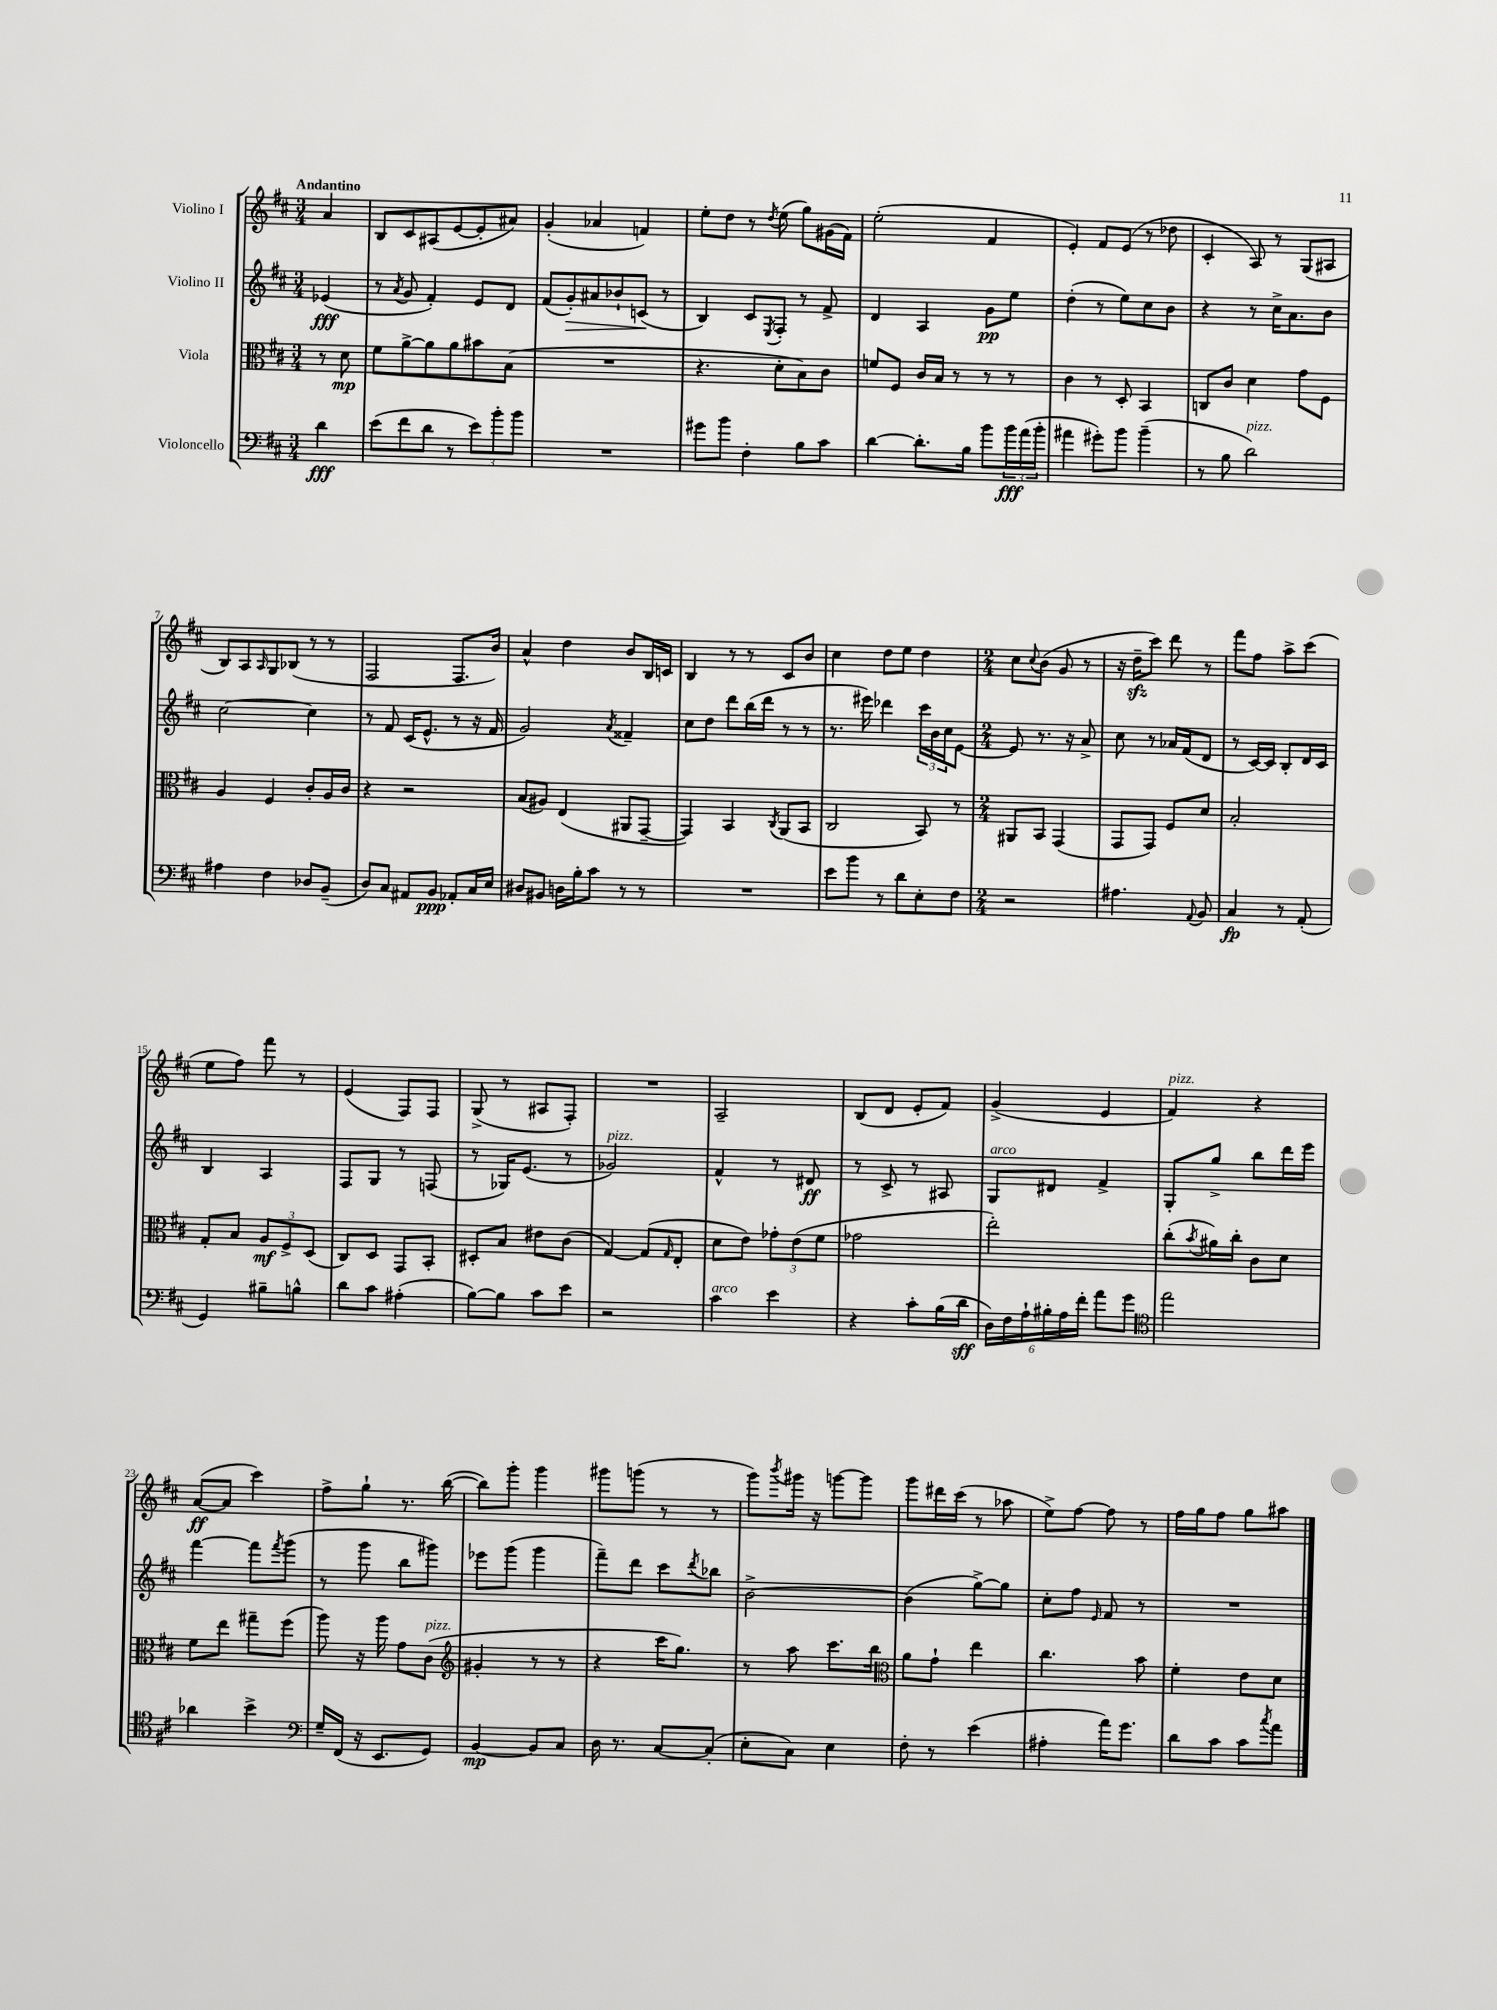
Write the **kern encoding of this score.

**kern	**kern	**kern	**kern
*staff4	*staff3	*staff2	*staff1
*clefF4	*clefC3	*clefG2	*clefG2
*k[f#c#]	*k[f#c#]	*k[f#c#]	*k[f#c#]
*M3/4	*M3/4	*M3/4	*M3/4
4d	8r	(4e-	4a
.	8d	.	.
=	=	=	=
(8e	8f#	8r	8B
.	.	8qa	.
8f#	[8a^	8g	8c#
8d	8a]	4f#')	(8A#
8r	8a	.	[8e
12e)	8b#	8e	8e']
12b'	.	.	.
.	(8B	8d	8a#)
12b	.	.	.
=	=	=	=
2.r	2.r	(8f#	(4g'
.	.	8g')	.
.	.	8a#	4a-
.	.	8b-`	.
.	.	(8c	4f)
.	.	8r	.
=	=	=	=
8g#	4.r	4B)	8ee'
8b	.	.	8dd
4F#'	.	8c#	8r
.	.	8qE	8qdd
.	8d'	8F#'	(8ee
8B	8B)	8r	8gg)
8c#	8c#	8f#^	(16g#
.	.	.	16f#)
=	=	=	=
[4d	8f	4d	(2ee'
.	8F#	.	.
8.d']	16c#	4A	.
.	16B	.	.
.	8r	.	.
16B	.	.	.
8b	8r	8g	4f#
24b	8r	8ee	.
(24a	.	.	.
24b'	.	.	.
=	=	=	=
4a#	4c#	(4dd'	4e')
8g#')	8r	8r	8f#
8b	8D'	8ee)	(8e
(4b~	4BB	8cc#	8r
.	.	8b	8dd-
=	=	=	=
8r	8C	4r	4c#'
8B	8c#	.	.
2d)	4d	8r	8A)
.	.	16cc#^	8r
.	.	8.a	.
.	8g	.	(8G
.	8F#	8b	8A#
=	=	=	=
4A#	4A	[2cc#	8B)
.	.	.	8A
.	.	.	16qqA
4F#	4F#	.	8G
.	.	.	(8B-
8D-	8c#'	4cc#]	8r
(8BB~	16A	.	8r
.	16c#	.	.
=	=	=	=
8D)	4r	8r	2F#
8C#	.	8f#	.
8AA#	2r	(16c#	.
.	.	8.e^^	.
8BB	.	.	.
8AA-'	.	8r	8.F#
16C#	.	16r	.
16E	.	16f#	16b)
=	=	=	=
8D#	(8B	2g)	4a^^
8BB#	8A#)	.	.
16D	(4E	.	4dd
16B'	.	.	.
8c#	.	.	.
.	.	8qa	.
8r	8AA#	4f##~	8b
8r	[8GG~	.	16B
.	.	.	16c
=	=	=	=
2.r	4GG])	8cc#	4B
.	.	8dd	.
.	4BB	8ddd	8r
.	.	(16bb	8r
.	.	16ddd	.
.	8qC#	.	.
.	(8AA	8r	8c#
.	8BB	8r	8b
=	=	=	=
8e	2C#	8.r	4cc#
8b	.	.	.
.	.	16eee#)	.
8r	.	4ddd-	8dd
8d	.	.	8ee
8E'	8BB)	24ccc#	4dd
.	.	24b	.
.	.	24cc#	.
8F#	8r	[8e	.
=	=	=	=
*M2/4	*M2/4	*M2/4	*M2/4
2r	8AA#	8e]	8cc#
.	.	.	8qqcc#
.	8BB	8.r	(8b
.	(4GG	.	8g
.	.	16r	.
.	.	8a^	8r
=	=	=	=
4.A#	8GG	8cc#	16r
.	.	.	16dd~
.	8GG)	8r	8ccc#)
.	8F#	16a-	8ddd
.	.	(16f#	.
8qqAA	.	.	.
8BB	8d	8d	8r
=	=	=	=
4C#	2B'	8r	8fff#
.	.	[16c#)	8ff#
.	.	16c#]	.
8r	.	8B'	8aa^
(8AA'	.	16d	(8ccc#
.	.	16c#	.
=	=	=	=
4GG)	8G'	4B	8ee
.	8B	.	8ff#)
8B#~	12A	4A	8fff#
.	12F#^	.	.
8B^^	.	.	8r
.	(12D	.	.
=	=	=	=
8d	8C#)	8F#	(4e
8c#	8D	8G	.
(4A#'	8GG	8r	8F#)
.	8BB'	(8F	8F#
=	=	=	=
[8B)	8D#'	8r	(8G^
8B]	8B	16G-)	8r
.	.	(8.e	.
8c#	8e#	.	8A#
8e	(8c#	8r	8F#')
=	=	=	=
2r	[4G)	2g-)	2r
.	(8G]	.	.
.	16qqG	.	.
.	8E'	.	.
=	=	=	=
4c#	8d	4f#^^	2A~
.	8e)	.	.
4e	12g-'	8r	.
.	(12e	.	.
.	.	8d#	.
.	12f#	.	.
=	=	=	=
4r	2g-	8r	(8B
.	.	8c#^	8d
8c#'	.	8r	8e'
(16B	.	8A#	8f#)
16d	.	.	.
=	=	=	=
24D)	2ee')	8G	(4g^
24F#	.	.	.
24A`	.	.	.
24B#'	.	8d#	.
24A	.	.	.
24f#'	.	.	.
8a	.	4f#^	4e
8g	.	.	.
=	=	=	=
*clefC4	*	*	*
2ee	(8cc#'	8G'	4f#)
.	8qb	.	.
.	16a#)	8gg^	.
.	16cc#'	.	.
.	8c#	8bb	4r
.	8d	16ddd	.
.	.	16eee	.
=	=	=	=
4a-	8f#	[4fff#	([8a
.	8ee	.	8a]
4b^	8gg#~	8fff#]	4ccc#)
.	.	8qfff#	.
.	(8ff#	(8ggg	.
=	=	=	=
*clefF4	*	*	*
16G~	8aa)	8r	8ff#^
(16FF#	.	.	.
16r	16r	8ggg	8gg`
8.EE	16aa	.	.
.	8g	8bb	8.r
8GG)	(8c#	8ggg#)	.
.	.	.	([16bb
=	=	=	=
*	*clefG2	*	*
[4BB	4g#'	8eee-	8bb])
.	.	(8ggg	8ggg'
8BB]	8r	4ggg	4ggg
8C#	8r	.	.
=	=	=	=
16D	4r	8fff#~)	8ggg#
8.r	.	.	.
.	.	8ddd	(8ggg
[8C#	16ccc#	8ccc#	8r
.	8.gg)	.	.
.	.	8qddd	.
(8C#']	.	8bb-	8r
=	=	=	=
8E'	8r	[2b^	8ggg)
.	.	.	8qbbb
8C#)	8aa	.	16ggg#
.	.	.	16r
4E	8.ccc#	.	[8ggg
.	.	.	8ggg]
.	16bb	.	.
=	=	=	=
*	*clefC3	*	*
8F#'	8a	(4b]	8ggg
8r	8g`	.	16ddd#
.	.	.	(16ccc#
(4e	4ee	[8gg^)	8r
.	.	8gg]	8aa-
=	=	=	=
4A#'	4.cc#	8cc#'	8ee^)
.	.	8ff#	[8ff#
.	.	16qqe	.
16a)	.	8f#	8ff#]
8.g	.	.	.
.	8b	8r	8r
=	=	=	=
8d	4f#'	2r	16ff#
.	.	.	16gg
8c#	.	.	8ff#
8c#	8e	.	8gg
8qcc#	.	.	.
8a	8d	.	8aa#
==	==	==	==
*-	*-	*-	*-
